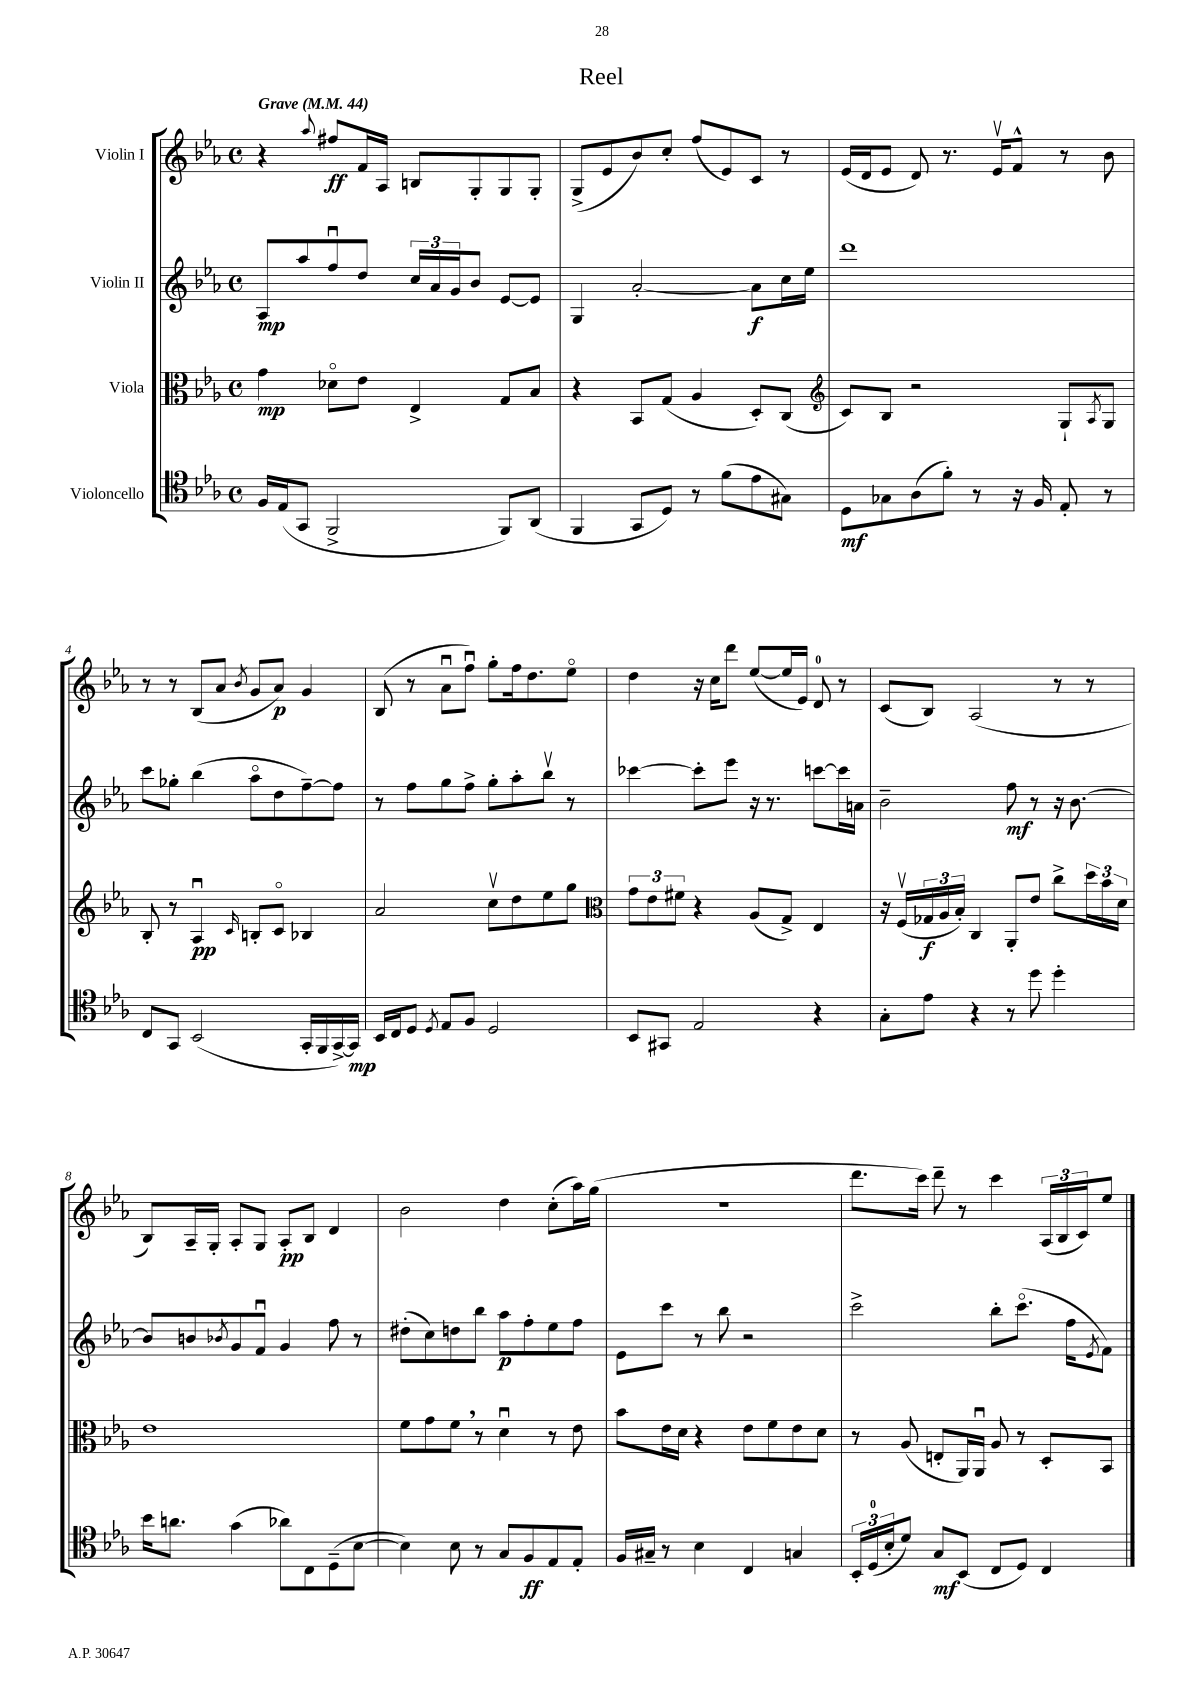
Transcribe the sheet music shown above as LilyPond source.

\header { title = "Reel" }
<<
\new StaffGroup <<
\new Staff = "s0" \with { instrumentName = "Violin I" } {
    \clef treble \key ees \major \defaultTimeSignature \time 4/4 \tempo "Grave" 4 = 44
    r4 \appoggiatura { aes''8 } fis''8\ff f'16 aes16 b8 g8-. g8 g8-. |
    g8->( ees'8 bes'8) c''8-. f''8( ees'8) c'8 r8 |
    ees'16( d'16 ees'8 d'8) r8. ees'16\upbow f'8-^ r8 bes'8 |
    r8 r8 bes8( aes'8 \acciaccatura { bes'8 } g'8 aes'8\p) g'4 |
    bes8( r8 aes'8\downbow f''8\downbow) g''8-. f''16 d''8. ees''8\flageolet |
    d''4 r16 c''16 d'''8 ees''8~( ees''16 ees'16) d'8-0 r8 |
    c'8( bes8) aes2( r8 r8 |
    bes8) aes16-- g16-. aes8-. g8 aes8-.\pp bes8 d'4 |
    bes'2 d''4 c''8-.( aes''16) g''16( |
    R1 |
    d'''8. c'''16) d'''8-- r8 c'''4 \tuplet 3/2 { aes16( bes16 c'16) } ees''8 \bar "|." |
}
\new Staff = "s1" \with { instrumentName = "Violin II" } {
    \clef treble \key ees \major \defaultTimeSignature \time 4/4
    aes8\mp aes''8 f''8\downbow d''8 \tuplet 3/2 { c''16 aes'16 g'16 } bes'8 ees'8~ ees'8 |
    g4 aes'2~-. aes'8\f c''16 ees''16 |
    d'''1 |
    c'''8 ges''8-. bes''4( aes''8\flageolet d''8 f''8~--) f''8 |
    r8 f''8 g''8 f''8-> g''8-. aes''8-. bes''8\upbow r8 |
    ces'''4~ ces'''8-. ees'''8 r16 r8. c'''8~ c'''16 a'16 |
    bes'2-- f''8\mf r8 r16 bes'8.~ |
    bes'8 b'8 \acciaccatura { bes'8 } g'8 f'8\downbow g'4 f''8 r8 |
    dis''8-.( c''8) d''8 bes''8 aes''8\p f''8-. ees''8 f''8 |
    ees'8 c'''8 r8 bes''8 r2 |
    c'''2-> bes''8-. c'''8.\flageolet( f''16 \acciaccatura { ees'8 } f'8) \bar "|." |
}
\new Staff = "s2" \with { instrumentName = "Viola" } {
    \clef alto \key ees \major \defaultTimeSignature \time 4/4
    g'4\mp des'8\flageolet ees'8 ees4-> g8 bes8 |
    r4 bes,8 g8( aes4 d8-.) c8( |
    \clef treble c'8) bes8 r2 g8-! \acciaccatura { aes8 } g8 |
    bes8-. r8 aes4\downbow\pp \grace { c'16 } b8-. c'8\flageolet bes4 |
    aes'2 c''8\upbow d''8 ees''8 g''8 |
    \clef alto \tuplet 3/2 { g'8 ees'8 fis'8 } r4 aes8( g8->) ees4 |
    r16 f16\upbow( \tuplet 3/2 { ges16\f aes16 bes16-.) } c4 aes,8-. ees'8 c''8-> \tuplet 3/2 { d''16 bes'16 d'16 } |
    ees'1 |
    f'8 g'8 f'8 \breathe r8 d'4\downbow r8 ees'8 |
    bes'8 ees'16 d'16 r4 ees'8 f'8 ees'8 d'8 |
    r8 aes8( e8-. aes,16) aes,16\downbow aes8 r8 d8-. bes,8 \bar "|." |
}
\new Staff = "s3" \with { instrumentName = "Violoncello" } {
    \clef tenor \key ees \major \defaultTimeSignature \time 4/4
    f16 ees16( g,8 f,2-> f,8) aes,8( |
    f,4 g,8 d8) r8 f'8( ees'8 gis8) |
    d8\mf ges8 aes8( f'8-.) r8 r16 f16 ees8-. r8 |
    c8 g,8 bes,2( g,16-. f,16 g,16~->) g,16\mp |
    bes,16 c16 d8 \acciaccatura { d8 } ees8 f8 d2 |
    bes,8 gis,8 ees2 r4 |
    g8-. ees'8 r4 r8 d''8 d''4-. |
    bes'16 a'8. g'4( aes'8) c8 d8--( bes8~ |
    bes4) bes8 r8 g8 f8\ff ees8 ees8-. |
    f16 gis16-- r8 bes4 c4 g4 |
    \tuplet 3/2 { bes,16-. d16-0( bes16-. } d'8) g8\mf bes,8( c8 d8) c4 \bar "|." |
}
>>
>>
